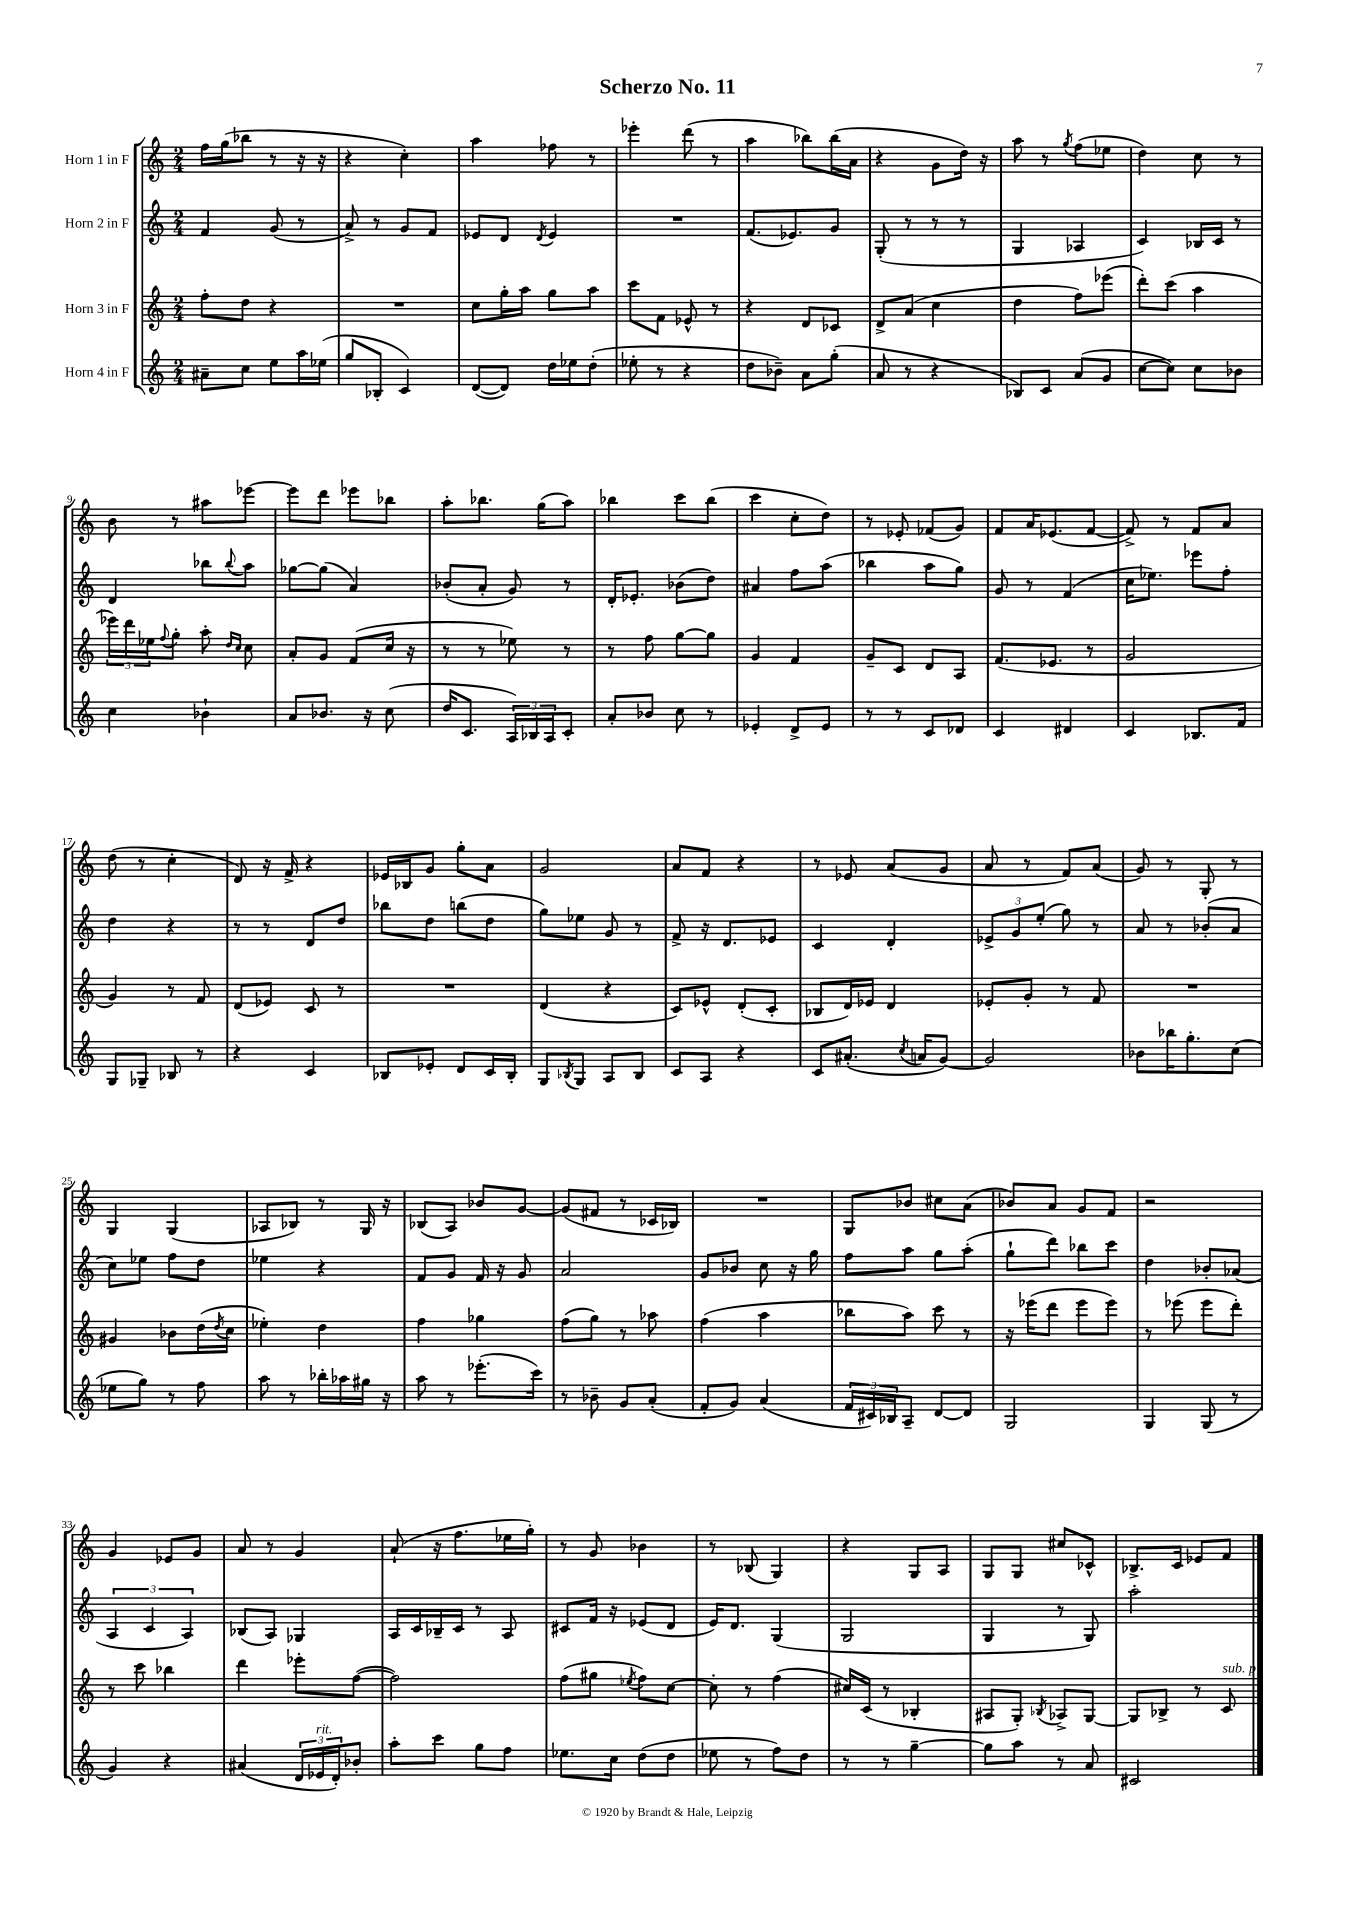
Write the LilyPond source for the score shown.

\header { title = "Scherzo No. 11" }
<<
\new StaffGroup <<
\new Staff = "s0" \with { instrumentName = "Horn 1 in F" } {
    \clef treble \key c \major \numericTimeSignature \time 2/4
    f''16 g''16( bes''8 r8 r16 r16 |
    r4 c''4-.) |
    a''4 fes''8 r8 |
    ees'''4-. d'''8( r8 |
    a''4 bes''8) bes''16( a'16 |
    r4 g'8 d''16) r16 |
    a''8 r8 \acciaccatura { g''8 } f''8( ees''8 |
    d''4) c''8 r8 |
    b'8 r8 ais''8 ees'''8~ |
    ees'''8 d'''8 ees'''8 bes''8 |
    a''8-. bes''8. g''16( a''8) |
    bes''4 c'''8 bes''8( |
    c'''4 c''8-. d''8) |
    r8 ees'8-. fes'8( g'8) |
    f'8 a'16 ees'8.( f'8~ |
    f'8->) r8 f'8 a'8 |
    d''8( r8 c''4-. |
    d'8) r16 f'16-> r4 |
    ees'16 bes16 g'8 g''8-. a'8 |
    g'2 |
    a'8 f'8 r4 |
    r8 ees'8 a'8( g'8 |
    a'8 r8 f'8) a'8( |
    g'8) r8 g8-. r8 |
    g4 g4( |
    aes8 bes8) r8 g16 r16 |
    bes8( a8) bes'8 g'8~ |
    g'8( fis'8 r8 ces'16 bes16) |
    R2 |
    g8 bes'8 cis''8 a'8( |
    bes'8) a'8 g'8 f'8 |
    r2 |
    g'4 ees'8 g'8 |
    a'8 r8 g'4 |
    a'8-!( r16 f''8. ees''16 g''16-.) |
    r8 g'8 bes'4 |
    r8 bes8( g4) |
    r4 g8 a8 |
    g8 g8 cis''8 ces'8-^ |
    bes8.-> c'16 ees'8 f'8 \bar "|." |
}
\new Staff = "s1" \with { instrumentName = "Horn 2 in F" } {
    \clef treble \key c \major \numericTimeSignature \time 2/4
    f'4 g'8( r8 |
    a'8->) r8 g'8 f'8 |
    ees'8 d'8 \acciaccatura { d'8 } ees'4 |
    R2 |
    f'8.( ees'8.) g'8 |
    g8-.( r8 r8 r8 |
    g4 aes4 |
    c'4) bes16 c'16 r8 |
    d'4 bes''8 \appoggiatura { bes''8 } a''8 |
    ges''8~ ges''8( a'4) |
    bes'8-.( a'8-. g'8) r8 |
    d'16-. ees'8.-. bes'8( d''8) |
    ais'4 f''8 a''8( |
    bes''4 a''8 g''8) |
    g'8 r8 f'4( |
    c''16 ees''8.) ees'''8 f''8-. |
    d''4 r4 |
    r8 r8 d'8 d''8 |
    bes''8 d''8 b''8( d''8 |
    g''8) ees''8 g'8 r8 |
    f'8-> r16 d'8. ees'8 |
    c'4 d'4-. |
    \tuplet 3/2 { ees'8-> g'8 e''8-.( } g''8) r8 |
    a'8 r8 bes'8-.( a'8 |
    c''8) ees''8 f''8 d''8 |
    ees''4 r4 |
    f'8 g'8 f'16 r16 g'8 |
    a'2 |
    g'8 bes'8 c''8 r16 g''16 |
    f''8 a''8 g''8 a''8-.( |
    g''8-! d'''8) bes''8 c'''8 |
    d''4 bes'8-. aes'8( |
    \tuplet 3/2 { a4 c'4 a4) } |
    bes8( a8) ges4 |
    a16 c'16 bes16-- c'16 r8 a8 |
    cis'8 f'16 r16 ees'8( d'8 |
    e'16) d'8. g4( |
    g2 |
    g4 r8 g8) |
    a''2-. \bar "|." |
}
\new Staff = "s2" \with { instrumentName = "Horn 3 in F" } {
    \clef treble \key c \major \numericTimeSignature \time 2/4
    f''8-. d''8 r4 |
    R2 |
    c''8 g''16-. a''16 g''8 a''8 |
    c'''8 f'8 ees'8-^ r8 |
    r4 d'8 ces'8 |
    d'8-> a'8( c''4 |
    d''4 f''8) ees'''8( |
    d'''8-.) c'''8( a''4 |
    \tuplet 3/2 { ees'''16) d'''16 ees''16 } \appoggiatura { f''8 } g''8-. a''8-. \grace { d''16 c''16 } c''8 |
    a'8-. g'8 f'8( c''16 r16 |
    r8 r8 ees''8) r8 |
    r8 f''8 g''8~ g''8 |
    g'4 f'4 |
    g'8-- c'8 d'8 a8 |
    f'8.( ees'8. r8 |
    g'2 |
    g'4) r8 f'8 |
    d'8( ees'8) c'8 r8 |
    R2 |
    d'4( r4 |
    c'8) ees'8-^ d'8-.( c'8-. |
    bes8 d'16) ees'16 d'4 |
    ees'8-. g'8-. r8 f'8 |
    R2 |
    gis'4 bes'8 d''16( \acciaccatura { d''8 } c''16 |
    ees''4-.) d''4 |
    f''4 ges''4 |
    f''8( g''8) r8 aes''8 |
    f''4( a''4 |
    bes''8 a''8) c'''8 r8 |
    r16 ees'''16( d'''8 ees'''8 ees'''8) |
    r8 ees'''8( ees'''8 d'''8-.) |
    r8 c'''8 bes''4 |
    d'''4 ees'''8-. f''8~( |
    f''2) |
    f''8( gis''8 \acciaccatura { ees''8 } f''8) c''8~ |
    c''8-. r8 f''4( |
    cis''16) c'16( r8 bes4-. |
    ais8 g8-.) \acciaccatura { bes8 } aes8-> g8~ |
    g8 bes8-> r8 c'8^\markup { \italic "sub. p" } \bar "|." |
}
\new Staff = "s3" \with { instrumentName = "Horn 4 in F" } {
    \clef treble \key c \major \numericTimeSignature \time 2/4
    ais'8-- c''8 e''8 a''16 ees''16( |
    g''8 bes8-. c'4) |
    d'8~( d'8) d''16 ees''16 d''8-.( |
    ees''8-. r8 r4 |
    d''8 bes'8--) a'8 g''8-.( |
    a'8 r8 r4 |
    bes8) c'8 a'8( g'8 |
    c''8~ c''8) c''8 bes'8 |
    c''4 bes'4-! |
    a'8 bes'8. r16 c''8( |
    d''16 c'8. \tuplet 3/2 { a16) bes16 a16 } c'8-. |
    a'8-. bes'8 c''8 r8 |
    ees'4-. d'8-> ees'8 |
    r8 r8 c'8 des'8 |
    c'4 dis'4 |
    c'4 bes8. f'16 |
    g8 ges8-- bes8 r8 |
    r4 c'4 |
    bes8 ees'8-. d'8 c'16 bes16-. |
    g8 \acciaccatura { bes8 } g8 a8 bes8 |
    c'8 a8 r4 |
    c'8 ais'8.-.( \acciaccatura { c''8 } a'16 g'8~) |
    g'2 |
    bes'8 bes''16 g''8.-. c''8( |
    ees''8 g''8) r8 f''8 |
    a''8 r8 bes''16-. aes''16 gis''16 r16 |
    a''8 r8 ees'''8.-.( c'''16) |
    r8 bes'8-- g'8 a'8-.( |
    f'8-. g'8) a'4( |
    \tuplet 3/2 { f'16 cis'16) bes16 } a8-- d'8~ d'8 |
    g2 |
    g4 g8( r8 |
    g'4) r4 |
    ais'4( \tuplet 3/2 { d'16 ees'16^\markup { \italic "rit." } d'16-.) } bes'8-. |
    a''8-. c'''8 g''8 f''8 |
    ees''8. c''16 d''8( d''8 |
    ees''8 r8 f''8) d''8 |
    r8 r8 g''4~-- |
    g''8 a''8 r8 a'8 |
    cis'2 \bar "|." |
}
>>
>>
